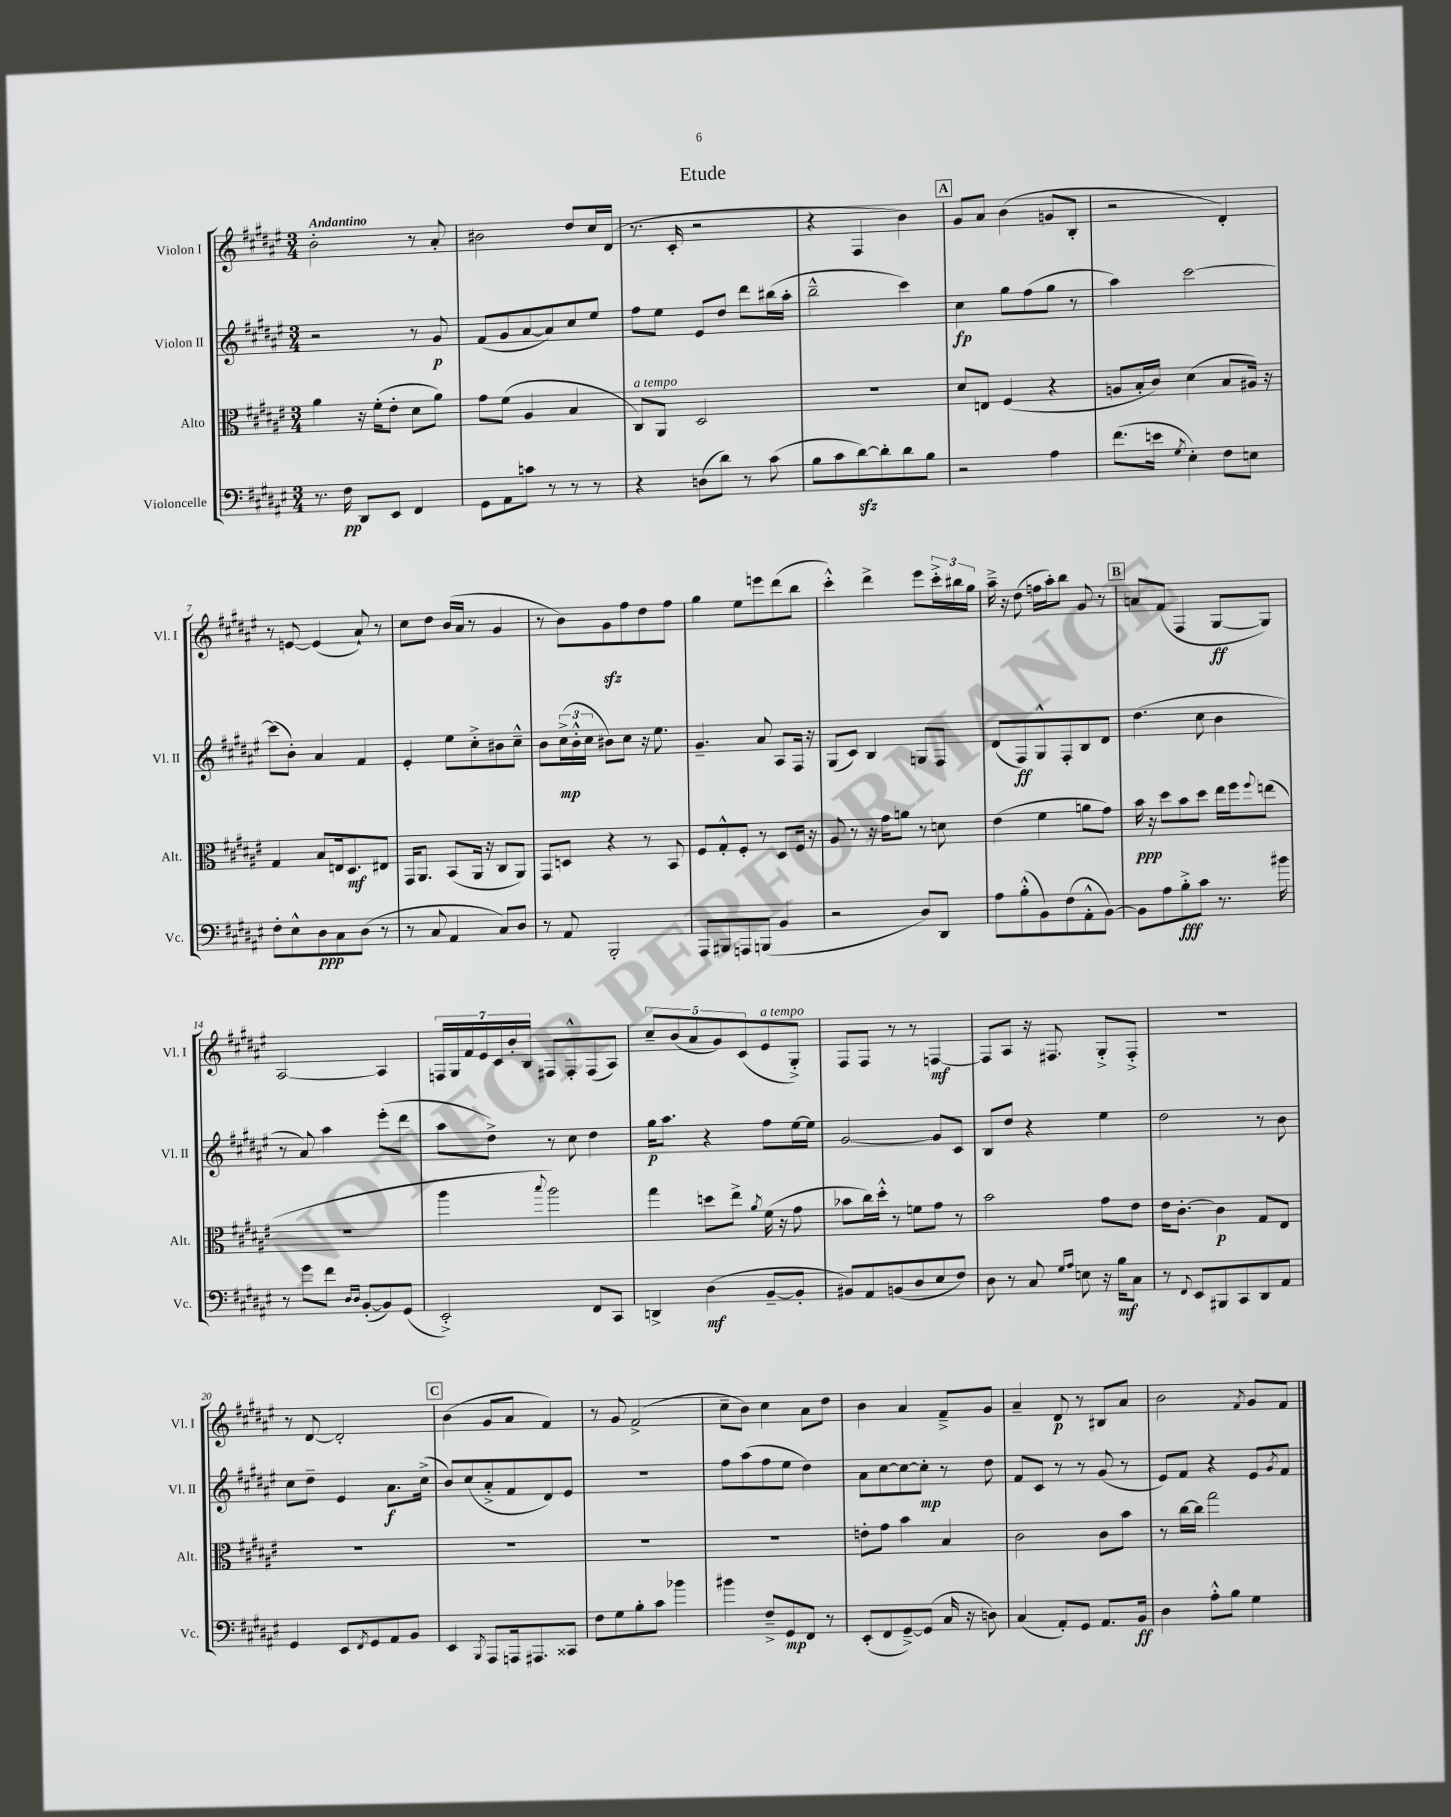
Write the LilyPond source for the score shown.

\header { title = "Etude" }
<<
\new StaffGroup <<
\new Staff = "s0" \with { instrumentName = "Violon I" shortInstrumentName = "Vl. I" } {
    \clef treble \key fis \major \numericTimeSignature \time 3/4 \tempo "Andantino"
    b'2-. r8 ais'8-. |
    bis'2 dis''8 cis''16 dis'16( |
    r8. cis'16-. r2 |
    r4 fis4 b'4) |
    \mark \markup { \box "A" } gis'8 ais'8 b'4( g'8 b8-. |
    r2 dis'4-.) |
    r8 e'8~ e'4( ais'8-!) r8 |
    cis''8 dis''8 b'16( ais'16 r8 gis'4 |
    r8 b'8) gis'8\sfz fis''8 dis''8 fis''8 |
    gis''4 eis''8 e'''8 dis'''8( b''8 |
    cis'''4-.-^) dis'''4-> eis'''8 \tuplet 3/2 { cis'''16-.-> bis''16 gis''16 } |
    ais''16---> r16 dis''8( f''16 ais''16-.) b''8 gis'8 r8 |
    \mark \markup { \box "B" } a'8 fis'8( fis4 gis8~\ff gis8) |
    ais2~ ais4 |
    \tuplet 7/4 { f16 gis16 fis'16 eis'16 cis'16 b'16-. b16 } fis8 fis8-.-^ fis8( ais8) |
    \tuplet 5/4 { cis''8-- b'8( ais'8 gis'8) cis'8( } eis'8^\markup { \italic "a tempo" } gis8-.->) |
    fis8 fis8 r8 r8 f4~\mf |
    f8 ais8 r16 fis8. gis8-.-> fis8-.-> |
    R2. |
    r8 dis'8~ dis'2-. |
    \mark \markup { \box "C" } b'4( gis'8 ais'8 fis'4) |
    r8 gis'8 fis'2->( |
    cis''8-- b'8) cis''4 ais'8 dis''8 |
    b'4 ais'4 fis'8---> gis'8 |
    ais'4-- dis'8\p r8 bis8 ais'8 |
    b'2 \acciaccatura { fis'8 } gis'8 fis'8 \bar "|." |
}
\new Staff = "s1" \with { instrumentName = "Violon II" shortInstrumentName = "Vl. II" } {
    \clef treble \key fis \major \numericTimeSignature \time 3/4
    r2 r8 gis'8\p |
    fis'8( gis'8 ais'8~ ais'8) cis''8 eis''8 |
    fis''8 eis''8 eis'8 dis''8 dis'''8 bis''16( ais''16-. |
    b''2---^ cis'''4) |
    \mark \markup { \box "A" } cis''4\fp gis''8 fis''8( gis''8 r8 |
    ais''4) cis'''2~ |
    cis'''8( b'8-.) ais'4 fis'4 |
    eis'4-. eis''8 cis''8-.-> bis'8 cis''8---^ |
    b'8 \tuplet 3/2 { cis''16->\mp( b'16-.-^ cis''16 } bis'8) cis''8 r16 eis''8. |
    gis'4.-- ais'8 ais8 fis16 r16 |
    gis8( cis'8) b4 g8 fis8 |
    dis'8( fis8\ff) gis8-^ fis8-. b8 dis'8 |
    \mark \markup { \box "B" } dis''4.( cis''8 b'4 |
    r8 ais'8) ais''4 eis'''8-.( dis'''8 |
    ais''8 dis''8->) r8 cis''8 dis''4 |
    gis''16\p ais''8. r4 fis''8 eis''16~ eis''16 |
    gis'2~ gis'8 cis'8 |
    b8 dis''8 r4 eis''4 |
    dis''2 r8 b'8 |
    cis''8 dis''8-- eis'4 ais'8.\f cis''16->( |
    \mark \markup { \box "C" } b'8) cis''8( ais'8-.-> fis'8 dis'8) eis'8 |
    R2. |
    fis''8 ais''8( fis''8 eis''8 dis''4) |
    ais'8 cis''8~ cis''8~ cis''8-.\mp r8 dis''8 |
    fis'8 cis'8 r8 r8 gis'8( r8 |
    eis'8) fis'8 r4 eis'8 \acciaccatura { gis'8 } fis'8 \bar "|." |
}
\new Staff = "s2" \with { instrumentName = "Alto" shortInstrumentName = "Alt." } {
    \clef alto \key fis \major \numericTimeSignature \time 3/4
    ais'4 r16 fis'16-.( eis'8-. dis'8 ais'8) |
    gis'8 fis'8( ais4 b4 |
    cis8^\markup { \italic "a tempo" }) ais,8 dis2 |
    R2. |
    \mark \markup { \box "A" } dis'8 e8 fis4( r4 |
    a8 b16-. cis'16) dis'4( b8 ais16) r16 |
    gis4 b8 e16 dis8.\mf eis8 |
    gis,16 ais,8. b,8( ais,16 r16 cis8 ais,8) |
    gis,8 d8 r4 r8 b,8 |
    fis8 gis8-.-^ fis8-. r8 dis8 fis16 r16 |
    ais8 r8 r16 gis'16 a'8 r8 d'8 |
    eis'4( fis'4 a'8 gis'8) |
    \mark \markup { \box "B" } b'16\ppp r16 dis''8 b'8 dis''8 eis''16 fis''16 \appoggiatura { fis''8 } e''8( |
    R2. |
    ais''4 \appoggiatura { b''8 } ais''2) |
    gis''4 d''8 eis''8-> \acciaccatura { ais'8 } fis'16( r16 gis'8 |
    bes'8 cis''16) dis''16-.-^ r8 f'8 gis'8 r8 |
    b'2 gis'8 eis'8 |
    eis'16 cis'8.~-. cis'4\p gis8 eis8 |
    R2. |
    \mark \markup { \box "C" } R2. |
    R2. |
    R2. |
    e'8-. gis'8 b'4 b4 |
    cis'2 cis'8 b'8 |
    r8 cis''16~ cis''16 gis''2 \bar "|." |
}
\new Staff = "s3" \with { instrumentName = "Violoncelle" shortInstrumentName = "Vc." } {
    \clef bass \key fis \major \numericTimeSignature \time 3/4
    r8. fis16\pp dis,8 eis,8 fis,4 |
    gis,8 ais,8 c'8 r8 r8 r8 |
    r4 d8( dis'8) r8 cis'8( |
    b8 cis'8 dis'8~\sfz) dis'8-. dis'8 b8 |
    \mark \markup { \box "A" } r2 ais4 |
    fis'8.( e'16 \acciaccatura { gis8 } eis4-.) fis8 e8 |
    fis8-. eis8-^ dis8\ppp cis8 dis8( r8 |
    r8 cis8 ais,4 cis8) dis8 |
    r8 ais,8 b,,2-. |
    ais,,8 bis,,8 a,,8 b,,8( b,4 |
    r2 dis8) dis,8 |
    ais8 b8-.-^( b,8) fis8( ais,8-.-^ b,8~) |
    \mark \markup { \box "B" } b,8 ais8 b8-.->\fff cis'8 r8. bis'16 |
    r8 gis'8 fis'8 \grace { dis16 dis16 } b,8~-.( b,8) gis,8( |
    eis,2-.->) fis,8 cis,8 |
    d,4-> dis4\mf( b,8~-- b,8-. |
    bis,8) ais,8 b,8( dis8 eis8 fis8) |
    dis8 r8 cis8 \grace { gis16 ais16 } e8 r16 b16\mf cis8 |
    r8 \appoggiatura { fis,8 } eis,8 bis,,8 cis,8 dis,8 ais,8 |
    gis,4 eis,8 \acciaccatura { fis,8 } gis,8 ais,8 b,8 |
    \mark \markup { \box "C" } eis,4 \acciaccatura { b,,8 } ais,,8 a,,16 ais,,8. cisis,8 |
    fis8 gis8 b8-. cis'8 bes'4 |
    bis'4 fis8---> gis,8\mp fis,8 r8 |
    eis,8-.( fis,8 gis,8~--->) gis,8( cis16 r16 d8) |
    cis4( ais,8-.) gis,8 ais,8. b,16\ff |
    dis4 ais8-.-^ b8 gis4 \bar "|." |
}
>>
>>
